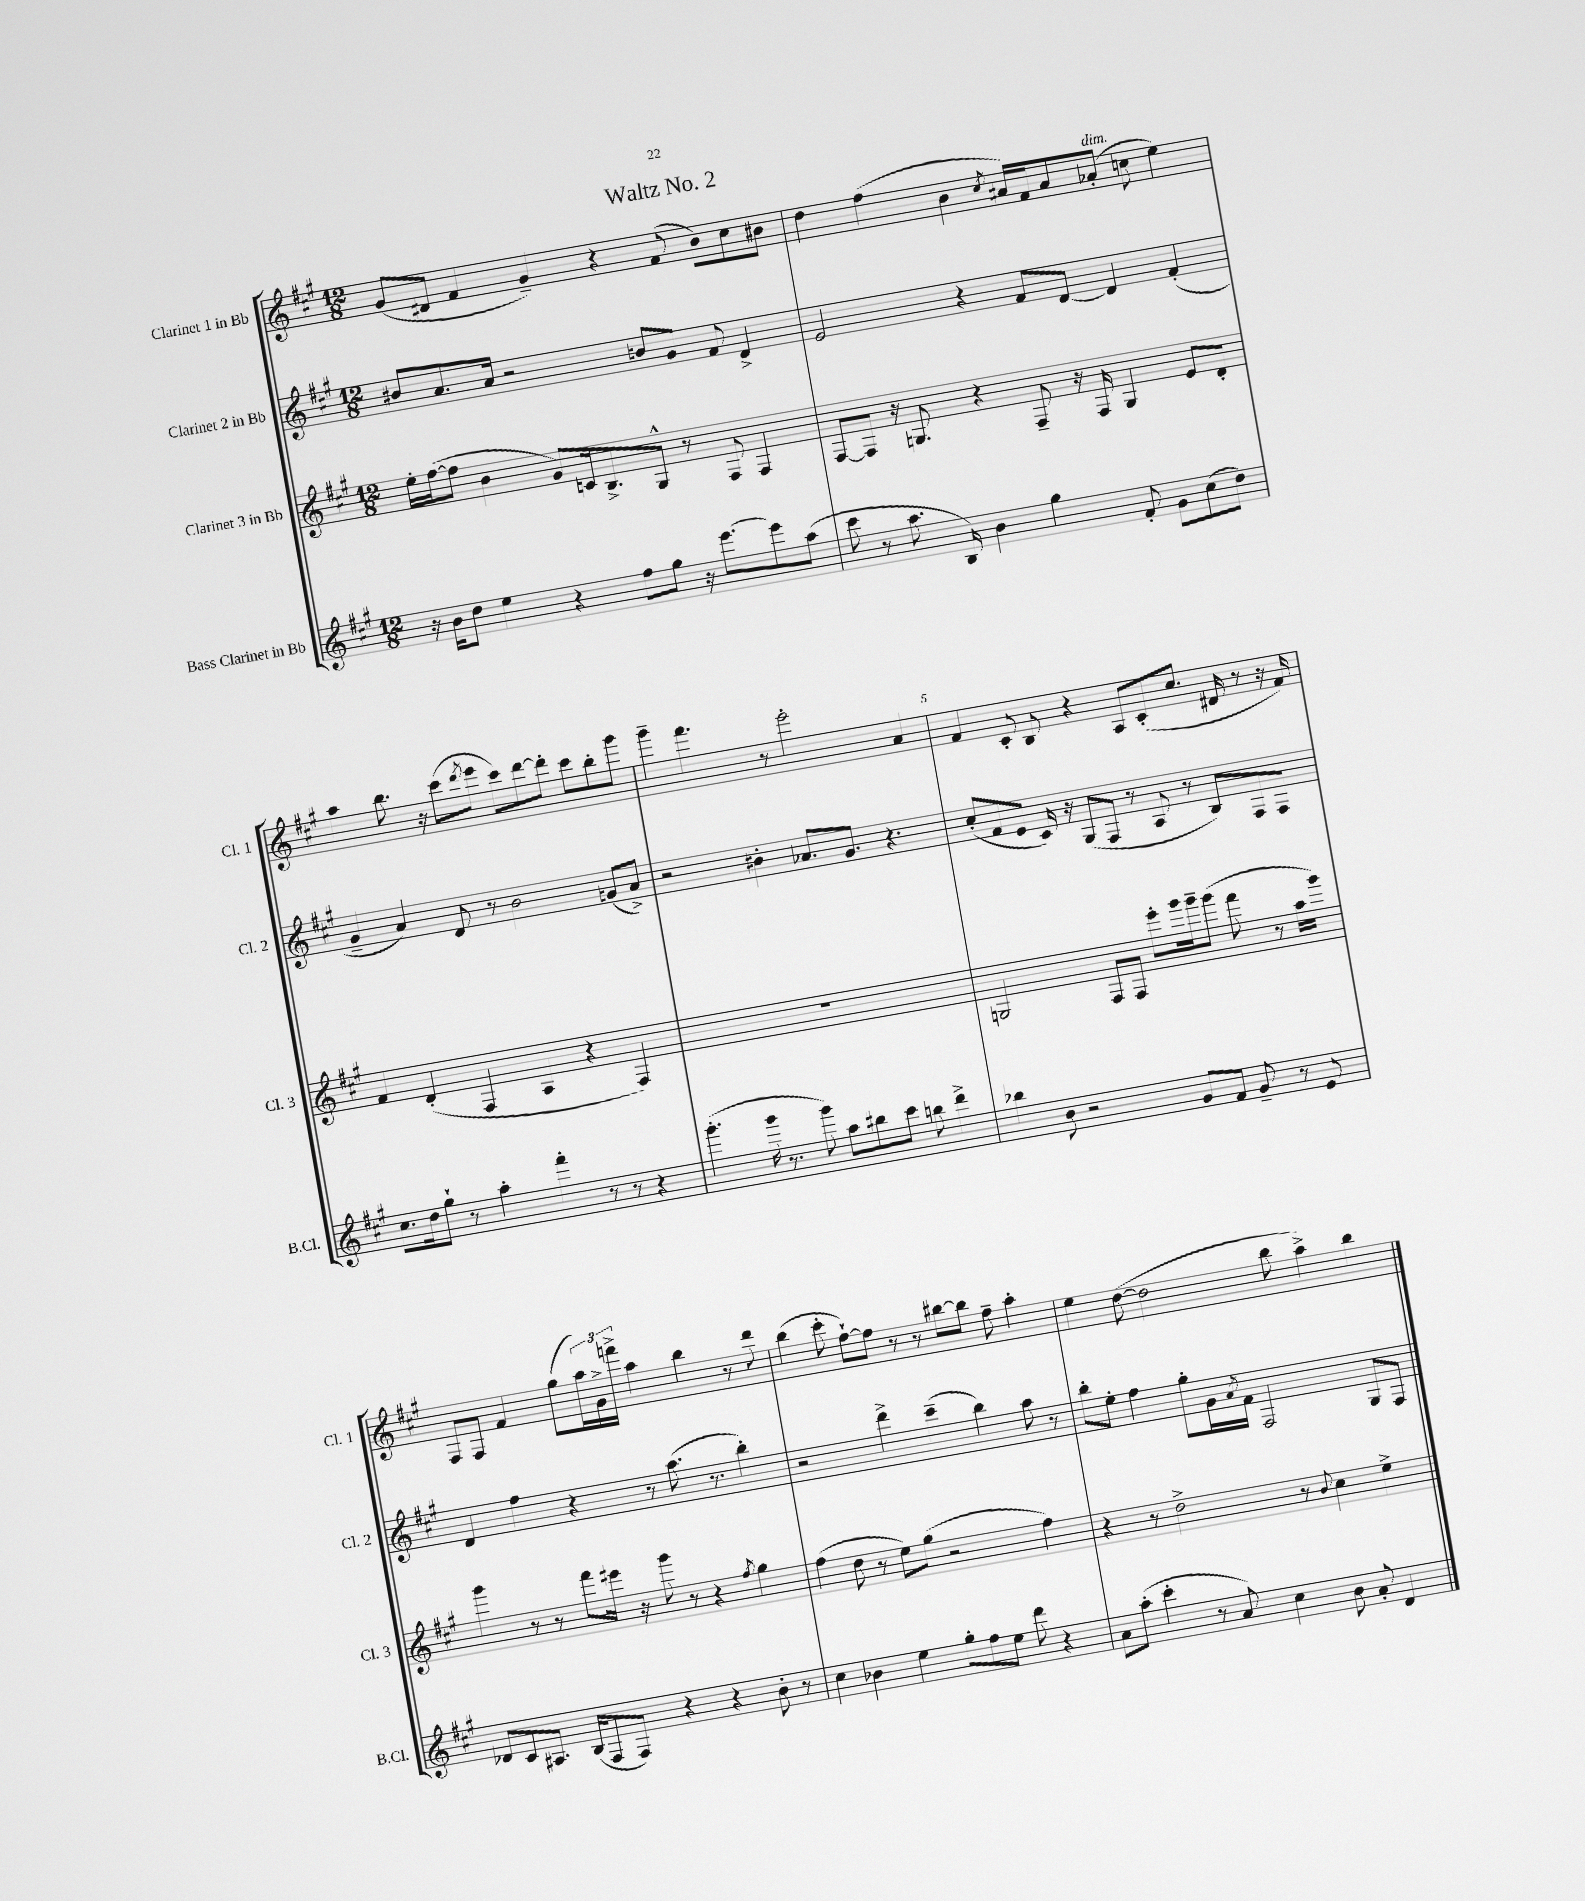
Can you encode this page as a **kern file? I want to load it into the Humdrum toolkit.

**kern	**kern	**kern	**kern
*staff4	*staff3	*staff2	*staff1
*clefG2	*clefG2	*clefG2	*clefG2
*k[f#c#g#]	*k[f#c#g#]	*k[f#c#g#]	*k[f#c#g#]
*M12/8	*M12/8	*M12/8	*M12/8
16r	16ee'\LL	8b#/L	(8g#/L
16b\LK	([16ff#\J	.	.
8dd\J	8ff#\]J	8.a/	8d#/J
4ee\	4b\	.	4f#/
.	.	16a/Jk	.
.	.	2r	.
4r	8g#/L)	.	4g#~/)
.	16c/k	.	.
.	8.B^/	.	.
8ff#\L	.	.	4r
8gg#\J	8G#^^/J	8b/L	.
16r	8r	8g#/J	(8f#/
[8.eee\L	.	.	.
.	8F#/	8f#/	8b\L)
8eee\]	4F#/	4d^/	8cc#\
(8aa\J	.	.	8b#\J
=	=	=	=
8ccc#\	[8F#/L	2e/	4dd\
8r	8F#/]J	.	.
8.aa\	16r	.	(4ff#\
.	8.G/	.	.
16B/)	.	.	.
4b\	4r	4r	4b\
.	.	.	8qcc#/
4gg#\	8F#~/	8f#/L	16a#/LL)
.	.	.	16f#/J
.	16r	[8d/J	8a#/
.	16F#/	.	.
8f#'/	4G/	4d/]	(8a-'/J
8g#\L	.	.	8cc\
(8cc#\	8e/L	(4f#'/	4ee\)
8dd\J)	8d'/J	.	.
=	=	=	=
8.cc#\L	4f#/	4g#~/	4aa\
16dd\k	.	.	.
8gg#`\J	(4d'/	4a/)	8.bb\
8r	.	.	.
.	.	.	16r
4aa'\	4F#/	8d/	(8ccc#\L
.	.	.	8qddd/
.	.	8r	8eee\J
4fff#'\	4A/	2b\	8ccc#\L)
.	.	.	[8ddd\
8r	4r	.	8ddd'\]J
8r	.	.	8ccc#\L
4r	4F#/)	(8g/L	8bb'\
.	.	8a^/J)	8ggg#\J
=	=	=	=
(4.ggg#'\	1.r	2r	4ggg#~\
.	.	.	4.fff#\
16ggg#\	.	.	.
8.r	.	.	.
.	.	4b#'\	.
8ggg#\)	.	.	8r
8aa\L	.	8.a-/L	2eee'\
8bb#\	.	.	.
.	.	8.g#/J	.
8ccc#\J	.	.	.
8bb\	.	4.r	.
4ddd^\	.	.	4a/
=	=	=	=
4bb-\	2G/	(8cc#'/L	4f#/
.	.	8f#/	.
8b\	.	8e/J	8c#'/
2r	.	16c#/)	8B/
.	.	16r	.
.	8F#/L	(8G#/L	4r
.	8F#/J	8F#/J	.
.	8eee'\L	8r	8A/L
8g#/L	16ggg#\L	8A/	(8c#'/
.	16ggg#~\J	.	.
8f#/J	(8ggg#\J	8r	8.cc#/J
8g#~/	8fff#\	8B/L)	.
.	.	.	16d#/
8r	8r	8F#/	8r
8e/	16aa\LL	8F#/J	16r
.	16ggg#\JJ)	.	16f#/)
=	=	=	=
8d-/L	4ggg#\	4d/	8F#/L
8c#/	.	.	8F#/J
8.A#/J	8r	4ff#\	4f#/
.	8r	.	.
(16B/LK	.	.	.
8F#/	8fff#\L	4r	(8gg#\L
8F#/J)	16eee#\Jk	.	24aa\L)
.	.	.	24g#^\
.	16r	.	.
.	.	.	24fff^\JJ
4r	8ggg#\	8r	4aa\
.	8r	(8.aa\	.
4r	4r	.	4bb\
.	.	8.r	.
.	8qff#/	.	.
8b'\	4gg#\	4bb'\)	8r
8r	.	.	8ddd\
=	=	=	=
4cc#\	(4ff#\	2r	(4bb\
4b-\	8dd\	.	8ccc#'\
.	8r	.	[8ff#`\L)
4ee\	8ee\L)	4ddd^\	8ff#\]J
.	(8gg#\J	.	8r
8gg#'\L	2r	(4ccc#~\	8r
8ff#\	.	.	[8bb#\L
8ee\J	.	4bb\)	8bb#\]J
8ddd\	.	.	8ff#~\
4r	4ff#\)	8aa\	4aa'\
.	.	8r	.
=	=	=	=
8a\L	4r	8bb'\L	4ee\
(8aa'\J	.	8ee'\J	.
4ccc#'\	8r	4ff#\	([8dd\
.	2dd^\	.	2dd\]
8r	.	8gg#'\L	.
8a/)	.	16g#\L	.
.	.	8qa/	.
.	.	16f#\JJ	.
4cc#\	.	2F#/	.
.	8r	.	8bb\
.	8qqb/	.	.
8b\	4cc#\	.	4aa^\)
8a'/	.	.	.
4d/	4ee^\	8G#/L	4bb\
.	.	8F#/J	.
==	==	==	==
*-	*-	*-	*-
